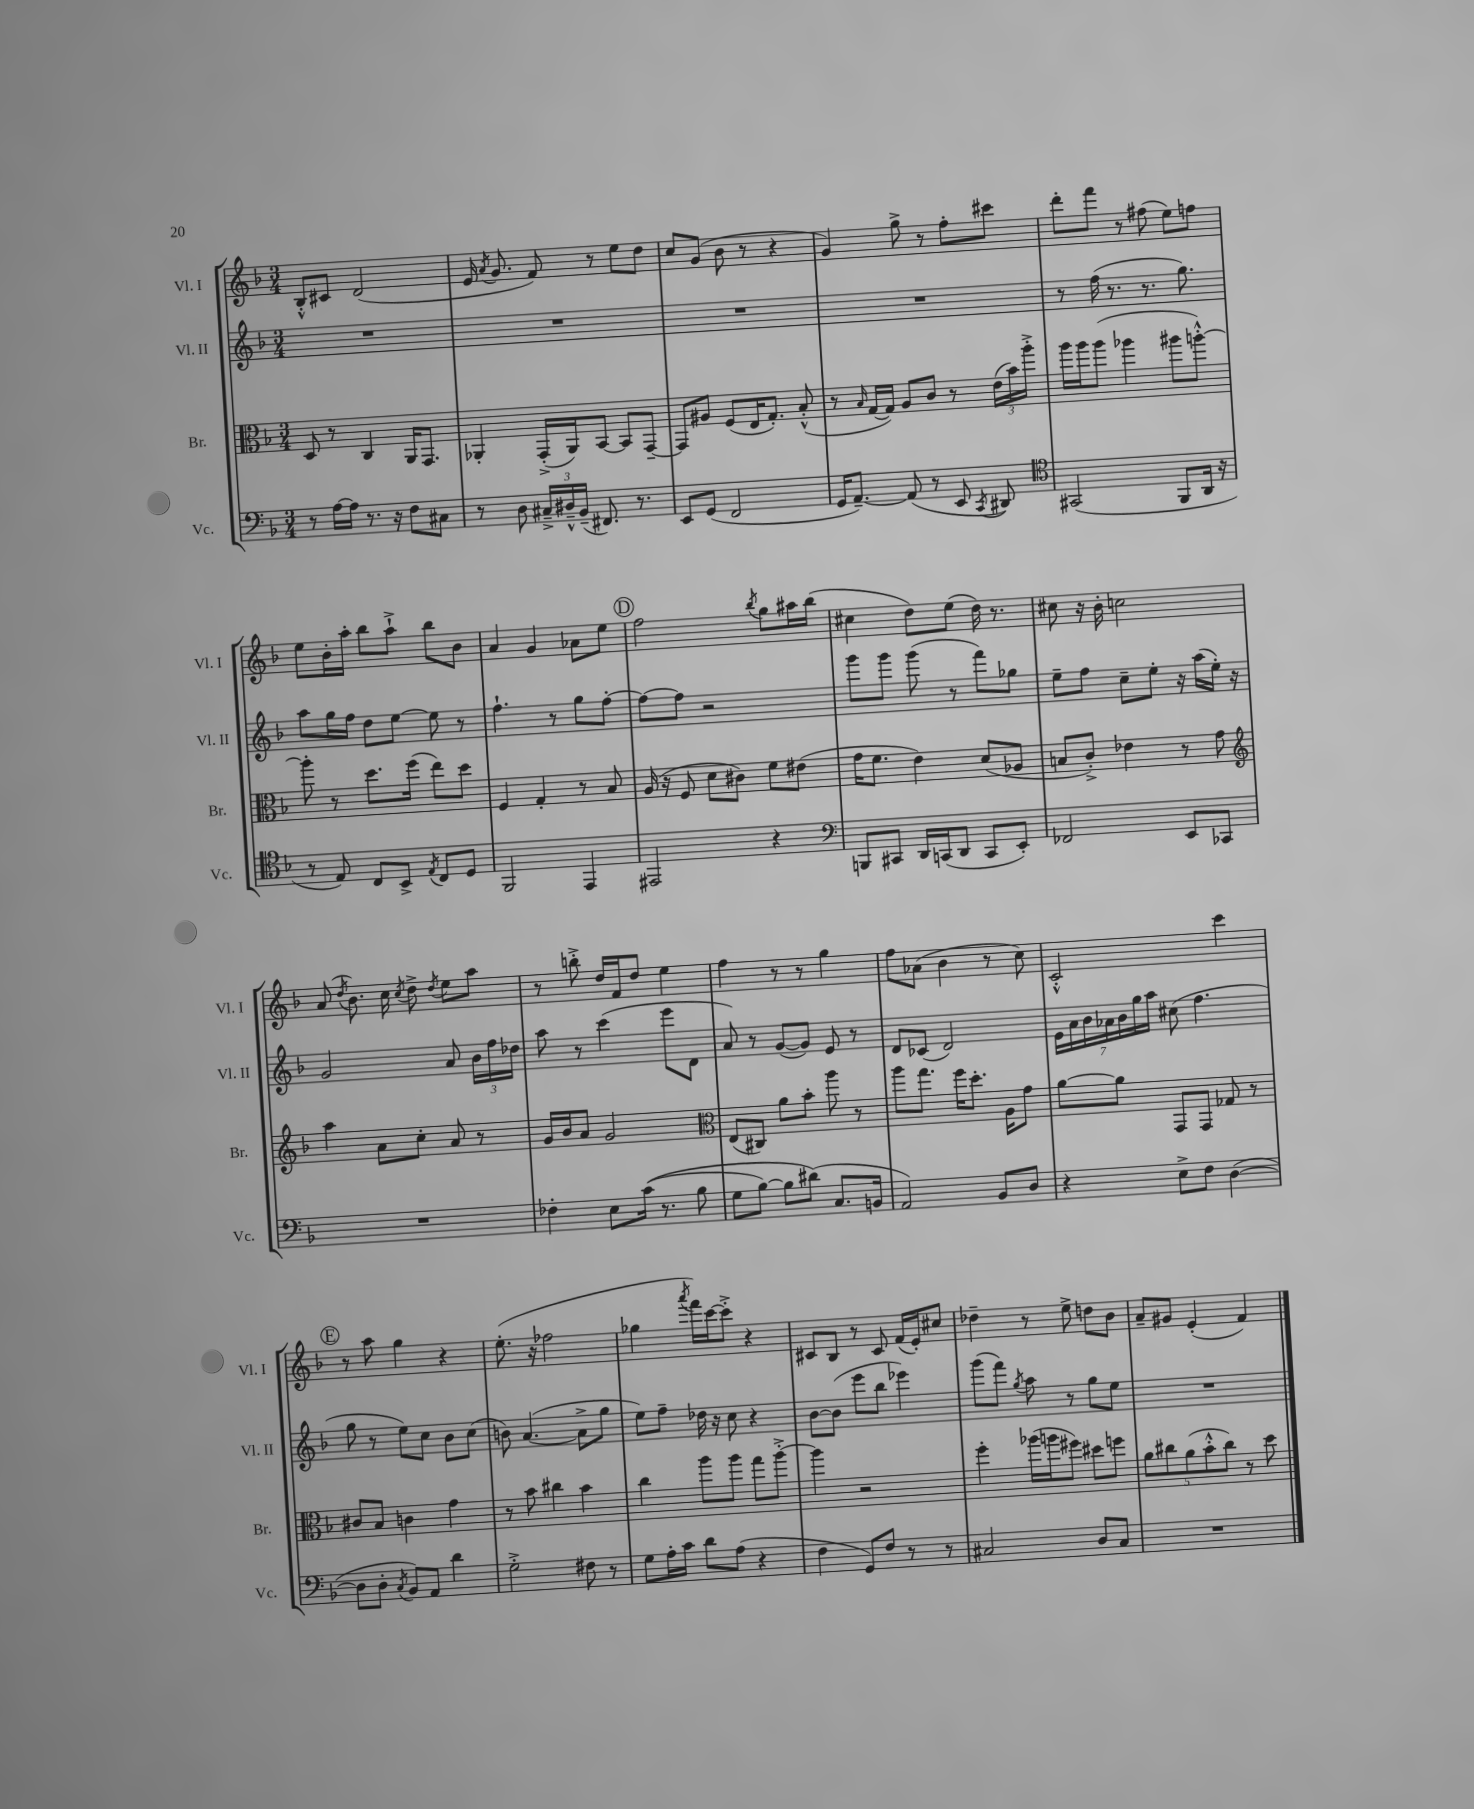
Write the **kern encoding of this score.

**kern	**kern	**kern	**kern
*part4	*part3	*part2	*part1
*staff4	*staff3	*staff2	*staff1
*I"Vc.	*I"Br.	*I"Vl. II	*I"Vl. I
*I'Vc.	*I'Br.	*I'Vl. II	*I'Vl. I
*clefF4	*clefC3	*clefG2	*clefG2
*k[b-]	*k[b-]	*k[b-]	*k[b-]
*M3/4	*M3/4	*M3/4	*M3/4
=72	=72	=72	=72
8r	8D/	2.r	8B-'^^/L
[16A\LL	8r	.	8c#X/J
16A\JJ]	.	.	.
8.r	4C/	.	(2d/
16r	.	.	.
8F\L	16AA/KL	.	.
.	8.GG/J	.	.
8C#X\J	.	.	.
=73	=73	=73	=73
8r	4AA-X'/	2.r	16e/
.	.	.	8qa/
.	.	.	8.g/
8D\	.	.	.
24C#X~^/LL	(16GG'^/LL	.	8f/)
24D#X~^^/	.	.	.
.	16AA-/J)	.	.
(24BB-~/JJ	.	.	.
8.FF#X/)	[8BB-/J	.	8r
.	8BB-/L]	.	8ee\L
8.r	.	.	.
.	[8GG~/J	.	8dd\J
=74	=74	=74	=74
8EE/L	8GG/L]	2.r	8cc/L
(8GG/J	8A#X/J	.	(8g/J
2FF/	(8F/L	.	8b-\
.	16E/K	.	8r
.	8.G'/J)	.	.
.	.	.	4r
.	(8B-'^^/	.	.
=75	=75	=75	=75
16GG/KL	8r	2.r	4g/)
[8.AA~/J)	.	.	.
.	16qqB-/	.	.
.	[16G/LL	.	.
.	16G/JJ])	.	.
(8AA/]	8A/L	.	8gg^\
8r	8c/J	.	8r
8EE/	8r	.	8ff'\L
8qCC/	.	.	.
8DD#X/)	(24e\LL	.	8ccc#X\J
.	24b-\)	.	.
.	24aa'^\JJ	.	.
=76	=76	=76	=76
*clefC4	*	*	*
(2GG#X/	16aa\LL	8r	8ddd'\L
.	16aa\J	.	.
.	(8aa\J	(16ff\	8fff\J
.	.	8.r	.
.	4aa-X\	.	8r
.	.	8.r	(8ff#X\
8FF/L	8aa#X\L	.	8ee\L)
.	.	8.gg\)	.
16AA/Jk	[8aan'^^\J)	.	8ffn\J
16r	.	.	.
!!LO:LB:g=z
=77	=77	=77	=77
8r	8aa'\]	8aa\L	8ee\L
8E/)	8r	16gg\L	16b-'\L
.	.	16ff\JJ	16aa'\JJ
8C/L	8.dd\L	8dd\L	8bb-\L
8BB-^/J	.	[8ee\J	8aa`^\J
.	(16ff\Jk	.	.
8qE/	.	.	.
8C/L	8ee\L)	8ee\]	8bb-\L
8D/J	8dd\J	8r	8b-\J
=78	=78	=78	=78
2FF/	4F/	4.ff`\	4a/
.	4G'/	.	4g/
.	.	8r	.
4EE/	8r	8gg\L	8a-X\L
.	8B-/	[8ff'\J	8ee\J
!!LO:REH:place=s1:t=D
=79	=79	=79	=79
2EE#X/	(16A/	8ff\L_	2ff\
.	16r	.	.
.	8F/	8ff\J]	.
.	8d\L	2r	.
.	8c#X\J)	.	.
.	.	.	8qbb-/
4r	8f\L	.	8gg\L
.	(8e#X\J	.	16aa#X\L
.	.	.	(16bb-\JJ
=80	=80	=80	=80
*clefF4	*	*	*
8BBBn/L	16g\KL	8ggg\L	4cc#X\
.	8.f\J	.	.
8CC#X/J	.	8ggg\J	.
16DD/LL	4e\)	(8ggg\	8dd\L)
(16CCn/J	.	.	.
8DD/J	.	8r	(8ee\J
8CC/L	(8d/L	8fff\L)	16dd\)
.	.	.	8.r
8EE'/J)	8A-X/J	8gg-X\J	.
=81	=81	=81	=81
2FF-X/	8Bn/L	8ee~\L	8cc#X\
.	8c'^/J)	8ff\J	16r
.	.	.	16b-'\
.	4e-X\	8cc~\L	2ccn\
.	.	8ee'\J	.
8EE/L	8r	16r	.
.	.	(16aa\LL	.
8CC-X/J	8g\	16ee'\JJ)	.
.	.	16r	.
!!LO:LB:g=z
=82	=82	=82	=82
*	*clefG2	*	*
2.r	4aa\	2g/	(8a/
.	.	.	8qdd/
.	.	.	8.b-\)
.	8a\L	.	.
.	.	.	16cc\
.	.	.	8qcc/
.	8cc'\J	.	8dd^\
.	.	.	8qdd/
.	8a/	8a/	8ee\L
.	8r	24b-\LL	8aa\J
.	.	24ff\	.
.	.	24dd-X\JJ	.
=83	=83	=83	=83
4F-X'\	16g/LL	8aa\	8r
.	16b-/J	.	.
.	8a/J	8r	8bbn'^\
8E\L	2g/	(4ccc\	16dd/LL
.	.	.	16f/J
((16c\Jk	.	.	8dd/J
8.r	.	.	.
.	.	8eee\L	4ee\
8B-\	.	8d\J	.
=84	=84	=84	=84
*	*clefC3	*	*
8G\L	(8E/L	8a/)	4ff\
[8B-\J)	8C#X/J)	8r	.
8B-\L]	8a\L	([8g/L	8r
(8d#X\J)	8b-'\J	8g/J])	8r
8.C/L	8aa\	8e/	4gg\
.	8r	8r	.
16BBn/Jk	.	.	.
=85	=85	=85	=85
2AA/)	8aa\L	8d/L	8ff\L
.	8.gg\J	(8c-X/J	(8a-X\J
.	.	2d/)	4b-\
.	16ff\KL	.	.
.	8.dd'\J	.	.
8BB-/L	.	.	8r
.	16A\KL	.	.
8D/J	8g\J	.	8cc\)
=86	=86	=86	=86
4r	[8a\L	28e\LL	2c'^^/
.	.	28a\	.
.	.	28b-\	.
.	.	28a-X\	.
.	8a\J]	.	.
.	.	28b-\	.
.	.	28gg\	.
.	.	28aa\JJ	.
8E^\L	8GG/L	(8cc#X\	.
8F\J	8GG/J	4.ff\	.
([4D\	8G-X/	.	4ccc\
.	8r	.	.
!!LO:LB:g=z
!!LO:REH:place=s1:t=E
=87	=87	=87	=87
8D\L]	8c#X/L	8gg\	8r
8D'\J	8B-/J	8r	8aa\
8qC/	.	.	.
8BB-/L)	4cn\	8ee\L)	4gg\
8AA/J	.	8cc\J	.
4d\	4g\	8b-\L	4r
.	.	(8cc\J	.
=88	=88	=88	=88
2G'^\	8r	8bn\)	(8.ee'\
.	8b-\	([4.a/	.
.	.	.	16r
.	4cc#X\	.	2ff-X\
8F#X\	4b-\	8a^\L]	.
8r	.	8gg\J	.
=89	=89	=89	=89
8G\L	4cc\	8ee\L)	4gg-X\
16A'\L	.	8ff~\J	.
16c\JJ	.	.	.
.	.	.	8qaaa/
8d\L	8aa\L	16dd-X\	16fff\LL)
.	.	16r	[16ccc\J
(8A\J	8aa\J	8cc\	8ccc'^\J]
4r	8gg\L	4r	4r
.	[8aa'^\J	.	.
=90	=90	=90	=90
4F\	4aa\]	[8b-\L	8c#X/L
.	.	(8b-\J]	8B-/J
8GG/L)	2r	8eee\L	8r
8F/J	.	8bb-\J	8c#/
8r	.	4eee-X\)	(16f/LL
.	.	.	16e'/J)
8r	.	.	8cc#X/J
=91	=91	=91	=91
2C#X/	4ff'\	(8ggg\L	4dd-X~\
.	.	8fff\J)	.
.	.	8qgg/	.
.	(16aa-X\LL	8aa\	8r
.	16aan\J	.	.
.	8ff#X\J)	8r	8ee^\
8D/L	8dd#X\L	8gg\L	8ddn\L
8C#/J	8ffn\J	8ee\J	8b-\J
=92	=92	=92	=92
2.r	10a\L	2.r	8a~/L
.	10cc#X\	.	.
.	.	.	8g#X/J
.	(10a\	.	.
.	.	.	(4e'/
.	10b-'^^\	.	.
.	10cc#\J)	.	.
.	8r	.	4f/)
.	8dd\	.	.
==	==	==	==
*-	*-	*-	*-
